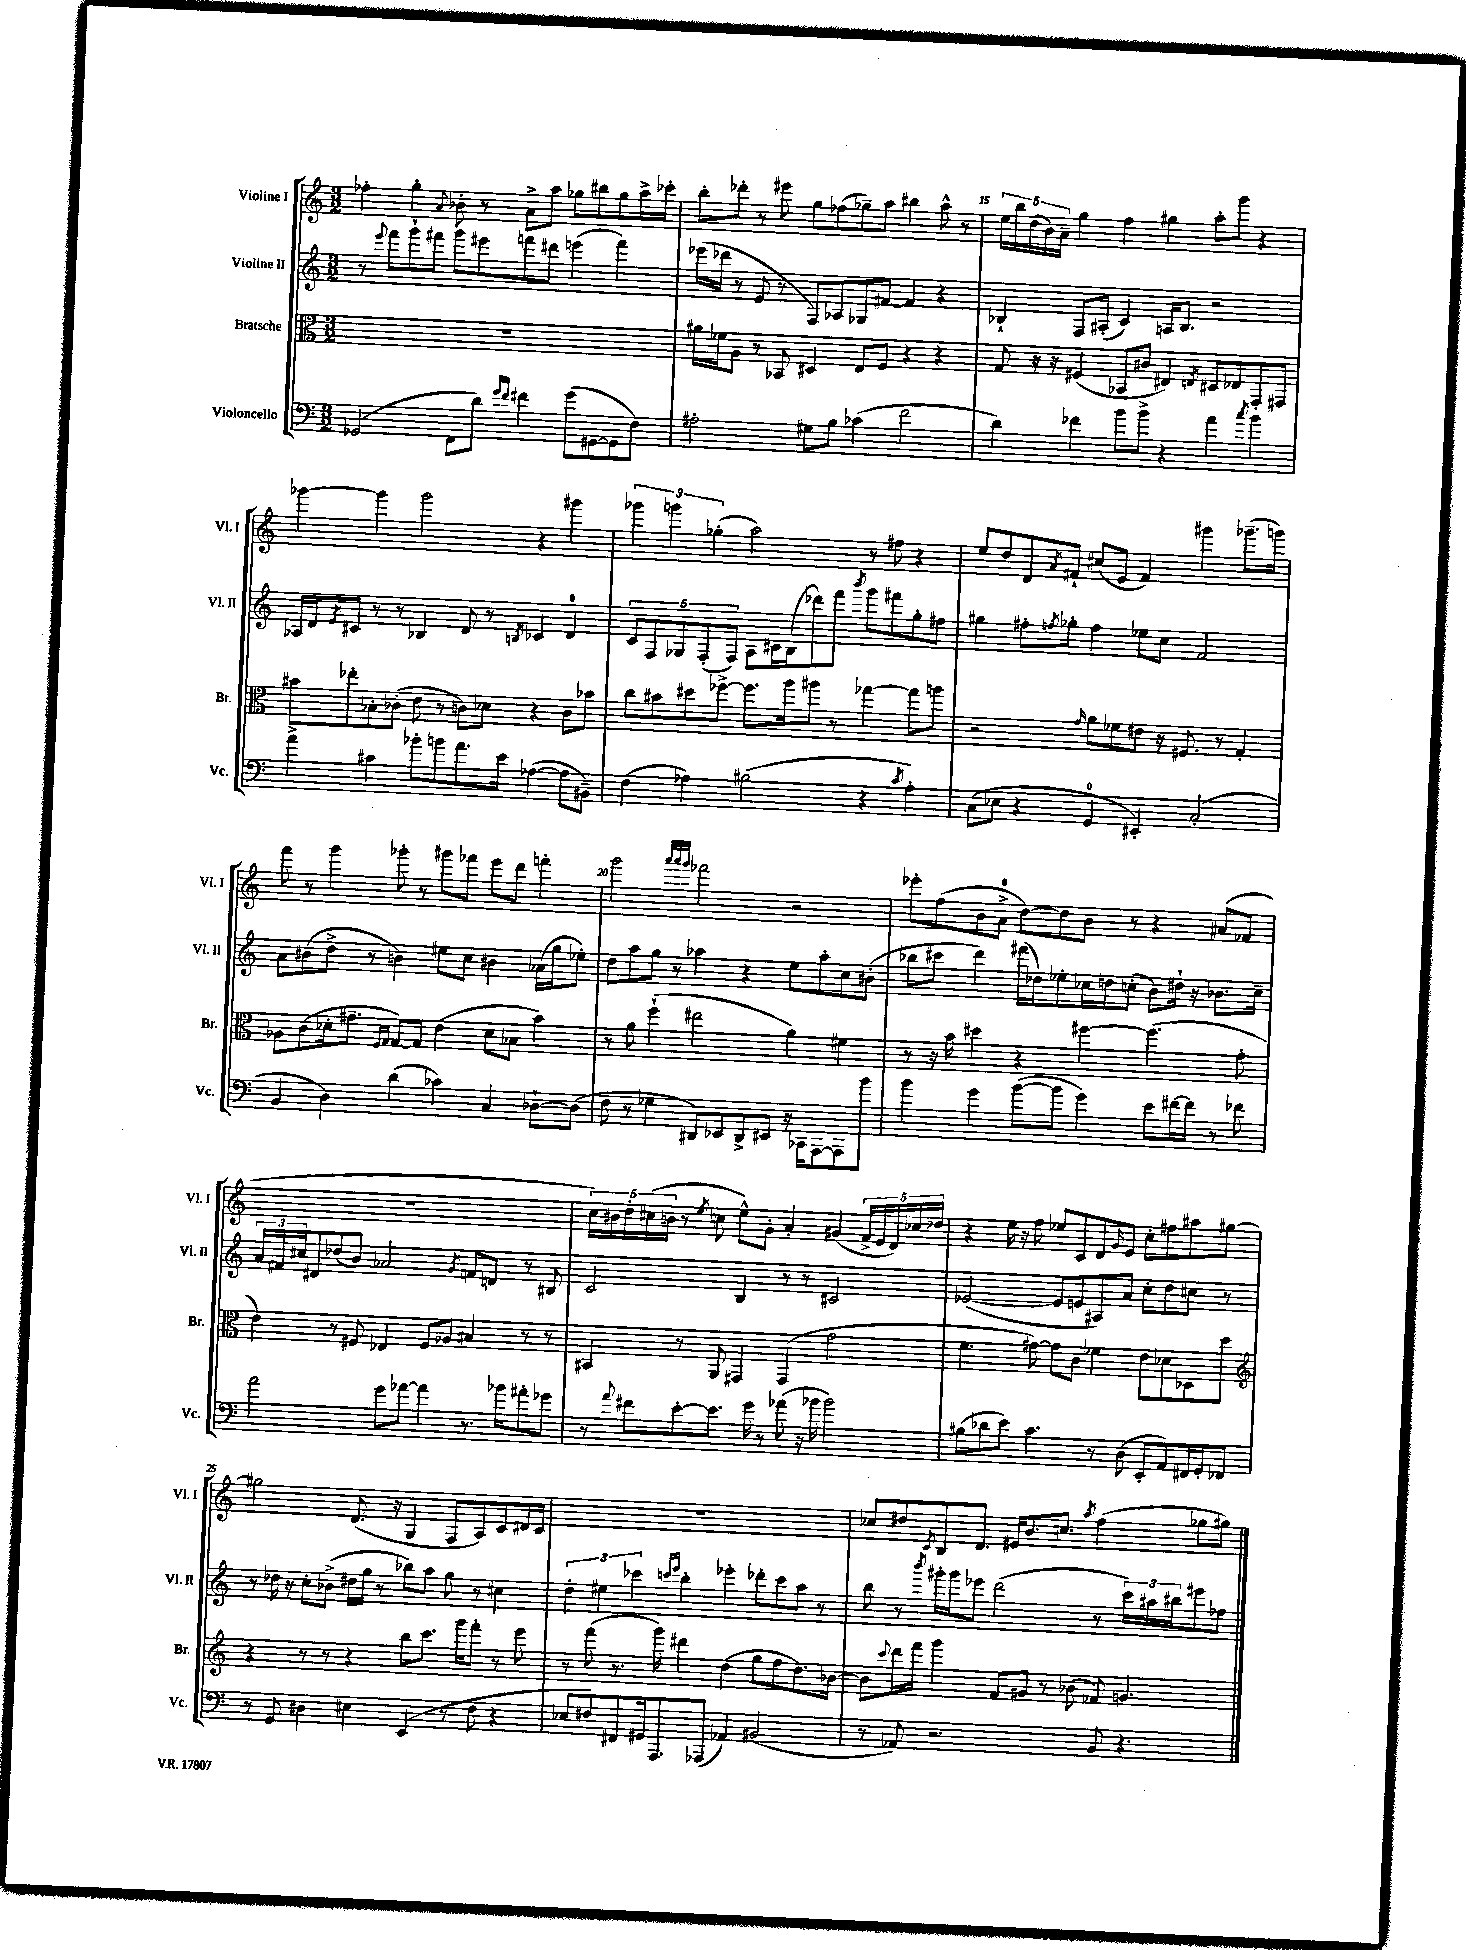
<<
\new StaffGroup <<
\new Staff = "s0" \with { instrumentName = "Violine I" shortInstrumentName = "Vl. I" } {
    \clef treble \key c \major \numericTimeSignature \time 3/2
    fes''4-. g''4-. \appoggiatura { a'8 } bes'8-. r8 a'8-> a''8 ges''8 bis''8 ges''8 a''16-> ces'''16-. |
    b''8-. des'''8-. r8 eis'''8 g''8 fes''8( ges''8--) a''8 bis''4 a''8-^ r8 |
    \tuplet 5/4 { e''16 b''16 d''16( b'16) a'16-- } g''4 f''4 gis''4 a''8-. g'''8 r4 |
    ges'''4~ ges'''4 ges'''2 r4 gis'''4 |
    \tuplet 3/2 { ges'''4 g'''4 ges''4-.( } a''2) r8 fis''8 r4 |
    e''8 d''8 d'8 \acciaccatura { a'8 } fis'8-! cis''8( e'8 fis'4) gis'''4 ges'''8.--( g'''16) |
    f'''8 r8 g'''4 ges'''8-. r8 gis'''8 fes'''8 e'''8 d'''8 f'''4-. |
    g'''2 \grace { a'''32 a'''32 g'''32 } fes'''2 r2 |
    ees'''8-. f''8( b'8 a'8-0-> d''8~) d''8 b'8 r8 r4 ais'8( fes'8 |
    R1. |
    \tuplet 5/4 { c''16) bis'16 d''16-. cis''16( b'16 } r8 \acciaccatura { e''8 } c''8 e''8-^) g'8-. a'4-. gis'4( \tuplet 5/4 { f'16-> e'16 d'16) ces''16 des''16 } |
    r4 e''16 r16 f''8 ees''8 c'8 d'8 \grace { g'16 } e'8 c''8-. fis''8 ais''8 gis''8~ |
    gis''2 d'8.( r16 g4 f8 a8) c'8 dis'16 c'16 |
    R1. |
    ces''8 dis''8 \acciaccatura { c'8 } b8 d'8. eis'16 b'8. c''8. \acciaccatura { a''8 } f''4( ges''8 gis''8) \bar "|." |
}
\new Staff = "s1" \with { instrumentName = "Violine II" shortInstrumentName = "Vl. II" } {
    \clef treble \key c \major \numericTimeSignature \time 3/2
    r8 \appoggiatura { e'''8 } f'''8 g'''8-! fis'''8 g'''8 eis'''8 f'''8 dis'''8 e'''4( f'''4) |
    ees'''16( des'''16 r8 e'8 r8 f8) aes8 ges8 fis'8~ fis'4 r4 |
    bes4-! f8 ais8-.( c'4) a16 bes8. r2 |
    aes16 d'16 \acciaccatura { e'8 } cis'8 r8 r8 bes4 d'8 r8 \acciaccatura { b8 } ces'4 d'4-0 |
    \tuplet 5/4 { c'8 f8 ges8 f8-.( f8) } a8 cis'16 b16( des'''8) f'''8 \acciaccatura { b'''8 } g'''8 fis'''8 g''8-. fis''8 |
    gis''4 fis''8-. \acciaccatura { f''8 } ges''8-. f''4 ees''8 c''8 f'2 |
    a'8 bis'8( d''8-> r8 b'4) eis''8 c''8 bis'4 aes'16( g''16 ees''8-.) |
    d''8 a''8 g''8 r8 aes''4 r4 e''8 aes''8-. c''8 bis'8-.( |
    bes''8 cis'''8 d'''4) fis'''16( des''16) ees''8-. ces''16 d''16 c''8-.( b'8) dis''16-! r16 bes'8. c''16-- |
    \tuplet 3/2 { a'16 fis'16 cis''16 } dis'8 des''8( b'8) aes'2 \acciaccatura { g'8 } f'8 d'8 r8 bis8 |
    c'2 b4 r8 r8 cis'2 |
    ees'2~( ees'8 e'8 ais8) a'8 c''8-. d''8 cis''8 r8 |
    r8 des''16 r16 c''8-. bes'8->( dis''16 g''16 r8 bes''8) a''8 g''8 r8 cis''4 |
    \tuplet 3/2 { d''4-. eis''4 ces'''4 } \grace { c'''16 e'''16 } b''4-. ees'''4-. des'''8-. c'''8 a''8 r8 |
    b''8 r8 \acciaccatura { b'''8 } gis'''16-. gis'''16 ees'''8 d'''2( r8 \tuplet 3/2 { c'''16) ais''16 bis''16 } eis'''8 fes''8 \bar "|." |
}
\new Staff = "s2" \with { instrumentName = "Bratsche" shortInstrumentName = "Br." } {
    \clef alto \key c \major \numericTimeSignature \time 3/2
    R1. |
    ais'16 fes'16 a8 r8 bes,8 dis4 e8 f8 r4 r4 |
    g8 r16 r16 fis4( bes,8 cis'8 eis4) \acciaccatura { e8 } dis8 ees8 g,8-. gis,8 |
    bis'8 ees''8-. bes8-. ces'8-.( e'8 r8 c'8) des'8 r4 c'8 bes'8 |
    c''8 bis'8 dis''8 fes''8~-> fes''8. a''16 ais''8 r8 ges''4~ ges''8 a''8 |
    r2 \grace { g'16 } a'8 fes'8 eis'8 r16 fis8. r8 g4-. |
    aes8 c'8( des'16-. gis'8.-- \grace { f16 g16 } g8~) g8 e'4( des'8 bes8 b'4) |
    r8 a'8 f''4-!( eis''2 a'4) fis'4 |
    r8 r16 b'16 dis''4 r4 fis''4~ fis''4.( g'8-. |
    e'4) r8 fis8 ees4 fis8 aes8 bis4 r8 r8 |
    bis,4 r8 a,8 gis,4 gis,4( g'2 |
    f'4. gis'8~) gis'8 c'8 fes'4 e'8 des'8 des8 d''8 |
    \clef treble r4 r8 r8 r4 b''8 c'''8. g'''16 f'''8-. r8 e'''8 |
    r8 f'''8( r8. g'''16) dis'''4 d''4( g''8 f''8 d''8.) bes'16~ |
    bes'8 \appoggiatura { c'''8 } d'''16 f'''16 g'''4 f'8 gis'8 r8 bes'8( fes'8) g'4. \bar "|." |
}
\new Staff = "s3" \with { instrumentName = "Violoncello" shortInstrumentName = "Vc." } {
    \clef bass \key c \major \numericTimeSignature \time 3/2
    ges,2( f,8 d'8) \grace { g'16 f'16 } fis'4 g'8( gis,8~ gis,8 f8) |
    ais2-. gis8 b8 ces'4( f'2 |
    d'4) fes'4 b'8 b'8-> r4 a'4 \acciaccatura { c''8 } b'4 |
    a'4-> cis'4 bes'8-. b'8 a'8. e'16 aes4~( aes8 bis,8--) |
    f4( aes4) bis2( r4 \acciaccatura { c'8 } aes4-.) |
    c8( ees8 r4 g,4-0 eis,4-.) c2-.( |
    b,4 d4) d'4( ces'4) c4 des8~-! des8( |
    f8 r8 ges4 dis,8) ees,8 dis,8-> eis,8 r16 ces,16 a,,8~ a,,8 b'8 |
    b'4 g'4 b'8~( b'8 g'4) e'8 fis'16~ fis'16 r8 fes'8 |
    a'2 g'8 aes'8~ aes'4 r8. bes'16 ais'8-. ges'8 |
    r8 \appoggiatura { a'8 } fis'8 e'8~-. e'8. g'16 r8 aes'8( r16 bes'16 bes'2) |
    bis8( des'8 e'8) c'4. r8 d8( e,8-. a,8) fis,16 g,16-. fes,8 |
    r8 g,8 dis4 eis4 e,4( r8 f8 r4 |
    ees8 fis8) fis,8 gis,16 a,,8. aes,,8( aes,4) bis,2( |
    r8 aes,8) r2. b,8 r4. \bar "|." |
}
>>
>>
\layout { \context { \Score currentBarNumber = #13 \override BarNumber.break-visibility = ##(#f #t #t) barNumberVisibility = #(every-nth-bar-number-visible 5) } }
